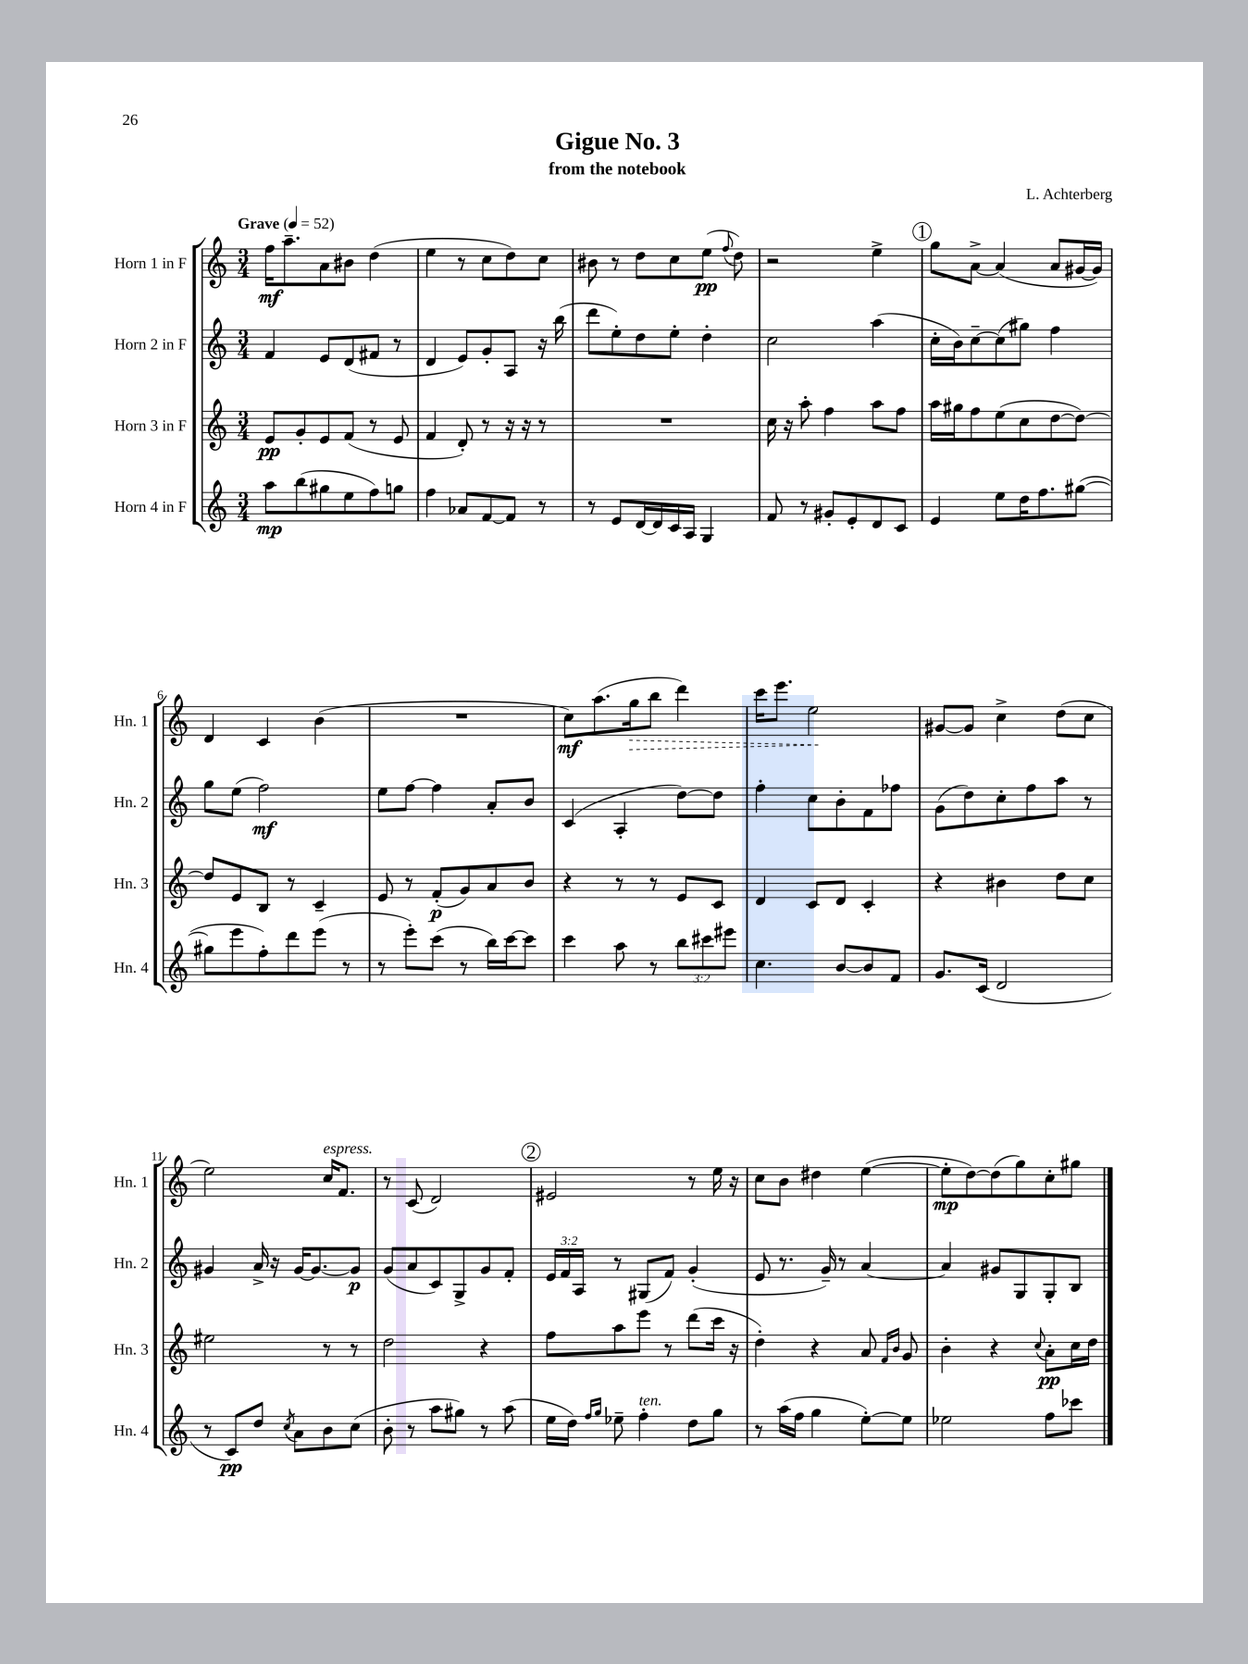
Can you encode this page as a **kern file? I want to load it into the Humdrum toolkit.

**kern	**kern	**kern	**kern
*staff4	*staff3	*staff2	*staff1
*clefG2	*clefG2	*clefG2	*clefG2
*k[]	*k[]	*k[]	*k[]
*M3/4	*M3/4	*M3/4	*M3/4
*MM52	*MM52	*MM52	*MM52
8aa	8e	4f	16ff
.	.	.	8.aa~
(8bb	8g'	.	.
8gg#	8e	8e	8a
8ee	(8f	(8d	8b#
8ff)	8r	8f#	(4dd
8gg	8e	8r	.
=	=	=	=
4ff	4f	4d	4ee
8a-	8d')	8e)	8r
[8f	8r	8g'	8cc
8f]	16r	8A	8dd)
.	16r	.	.
8r	8r	16r	8cc
.	.	(16bb	.
=	=	=	=
8r	2.r	8ddd	8b#
8e	.	8ee')	8r
[16d	.	8dd	8dd
16d]	.	.	.
16c	.	8ee'	8cc
16A	.	.	.
4G	.	4dd'	(8ee
.	.	.	8qqff
.	.	.	8dd)
=	=	=	=
8f	16cc	2cc	2r
.	16r	.	.
8r	8aa'	.	.
8g#'	4ff	.	.
8e'	.	.	.
8d	8aa	(4aa	4ee^
8c	8ff	.	.
=	=	=	=
4e	16aa	16cc'	8gg
.	16gg#	16b)	.
.	8ff	[8cc~	[8a^
8ee	(8ee	(8cc]	(4a]
16dd	8cc	8gg#)	.
8.ff	.	.	.
.	[8dd	4ff	8a
([8gg#	8dd_)	.	[16g#
.	.	.	16g#])
=	=	=	=
8gg#]	8dd]	8gg	4d
8eee	8e	(8ee	.
8ff')	8B	2ff)	4c
8ddd	8r	.	.
(8eee	4c~	.	(4b
8r	.	.	.
=	=	=	=
8r	8e	8ee	2.r
8eee')	8r	[8ff	.
(8ccc	(8f'	4ff]	.
8r	8g)	.	.
16bb)	8a	8a'	.
[16ccc	.	.	.
8ccc]	8b	8b	.
=	=	=	=
4ccc	4r	(4c	8cc)
.	.	.	(8.aa
8aa	8r	4A'	.
.	.	.	16gg
8r	8r	.	8bb
12bb	8e	[8dd)	4ddd)
12ccc#	.	.	.
.	8c	8dd]	.
12eee#	.	.	.
=	=	=	=
4.cc	4d	4ff'	16ccc
.	.	.	8.eee
.	8c	8cc	2ee
[8b	8d	8b'	.
8b]	4c'	8f	.
8f	.	8ff-	.
=	=	=	=
8.g	4r	(8g	[8g#
.	.	8dd)	8g#]
(16c	.	.	.
2d	4b#	8cc'	4cc^
.	.	8ff	.
.	8dd	8aa	(8dd
.	8cc	8r	8cc
=	=	=	=
8r	2ee#	4g#	2ee)
8c)	.	.	.
8dd	.	16a^	.
.	.	16r	.
8qcc	.	.	.
8a	.	[16g#	.
.	.	8.g#_	.
8b	8r	.	16cc
.	.	.	8.f
(8cc	8r	8g#]	.
=	=	=	=
8b'	2dd	(8g	8r
8r	.	8a	(8c
8aa	.	8c)	2d)
8gg#)	.	8G^	.
8r	4r	8g	.
(8aa	.	8f'	.
=	=	=	=
16ee	8ff	24e	2e#
.	.	24f	.
16dd)	.	.	.
.	.	24A	.
16qqff	.	.	.
16qqgg	.	.	.
8ee-~	8aa	8r	.
4ff'	8eee	(8G#	.
.	8r	8f)	.
8dd	(8ddd	(4g'	8r
8gg	16ccc	.	16ee
.	16r	.	16r
=	=	=	=
8r	4dd')	8e	8cc
(16aa	.	8.r	8b
16ff	.	.	.
4gg	4r	.	4dd#
.	.	16g~)	.
.	.	8r	.
[8ee')	8a	[4a	([4ee
.	16qqf	.	.
.	16qqb	.	.
8ee]	8g	.	.
=	=	=	=
2ee-	4b'	4a]	8ee']
.	.	.	[8dd)
.	4r	8g#	(8dd]
.	.	8G	8gg)
.	8qqcc	.	.
8ff	8a'	8G'	8cc'
8ccc-	16cc	8B	8gg#
.	16dd	.	.
==	==	==	==
*-	*-	*-	*-
